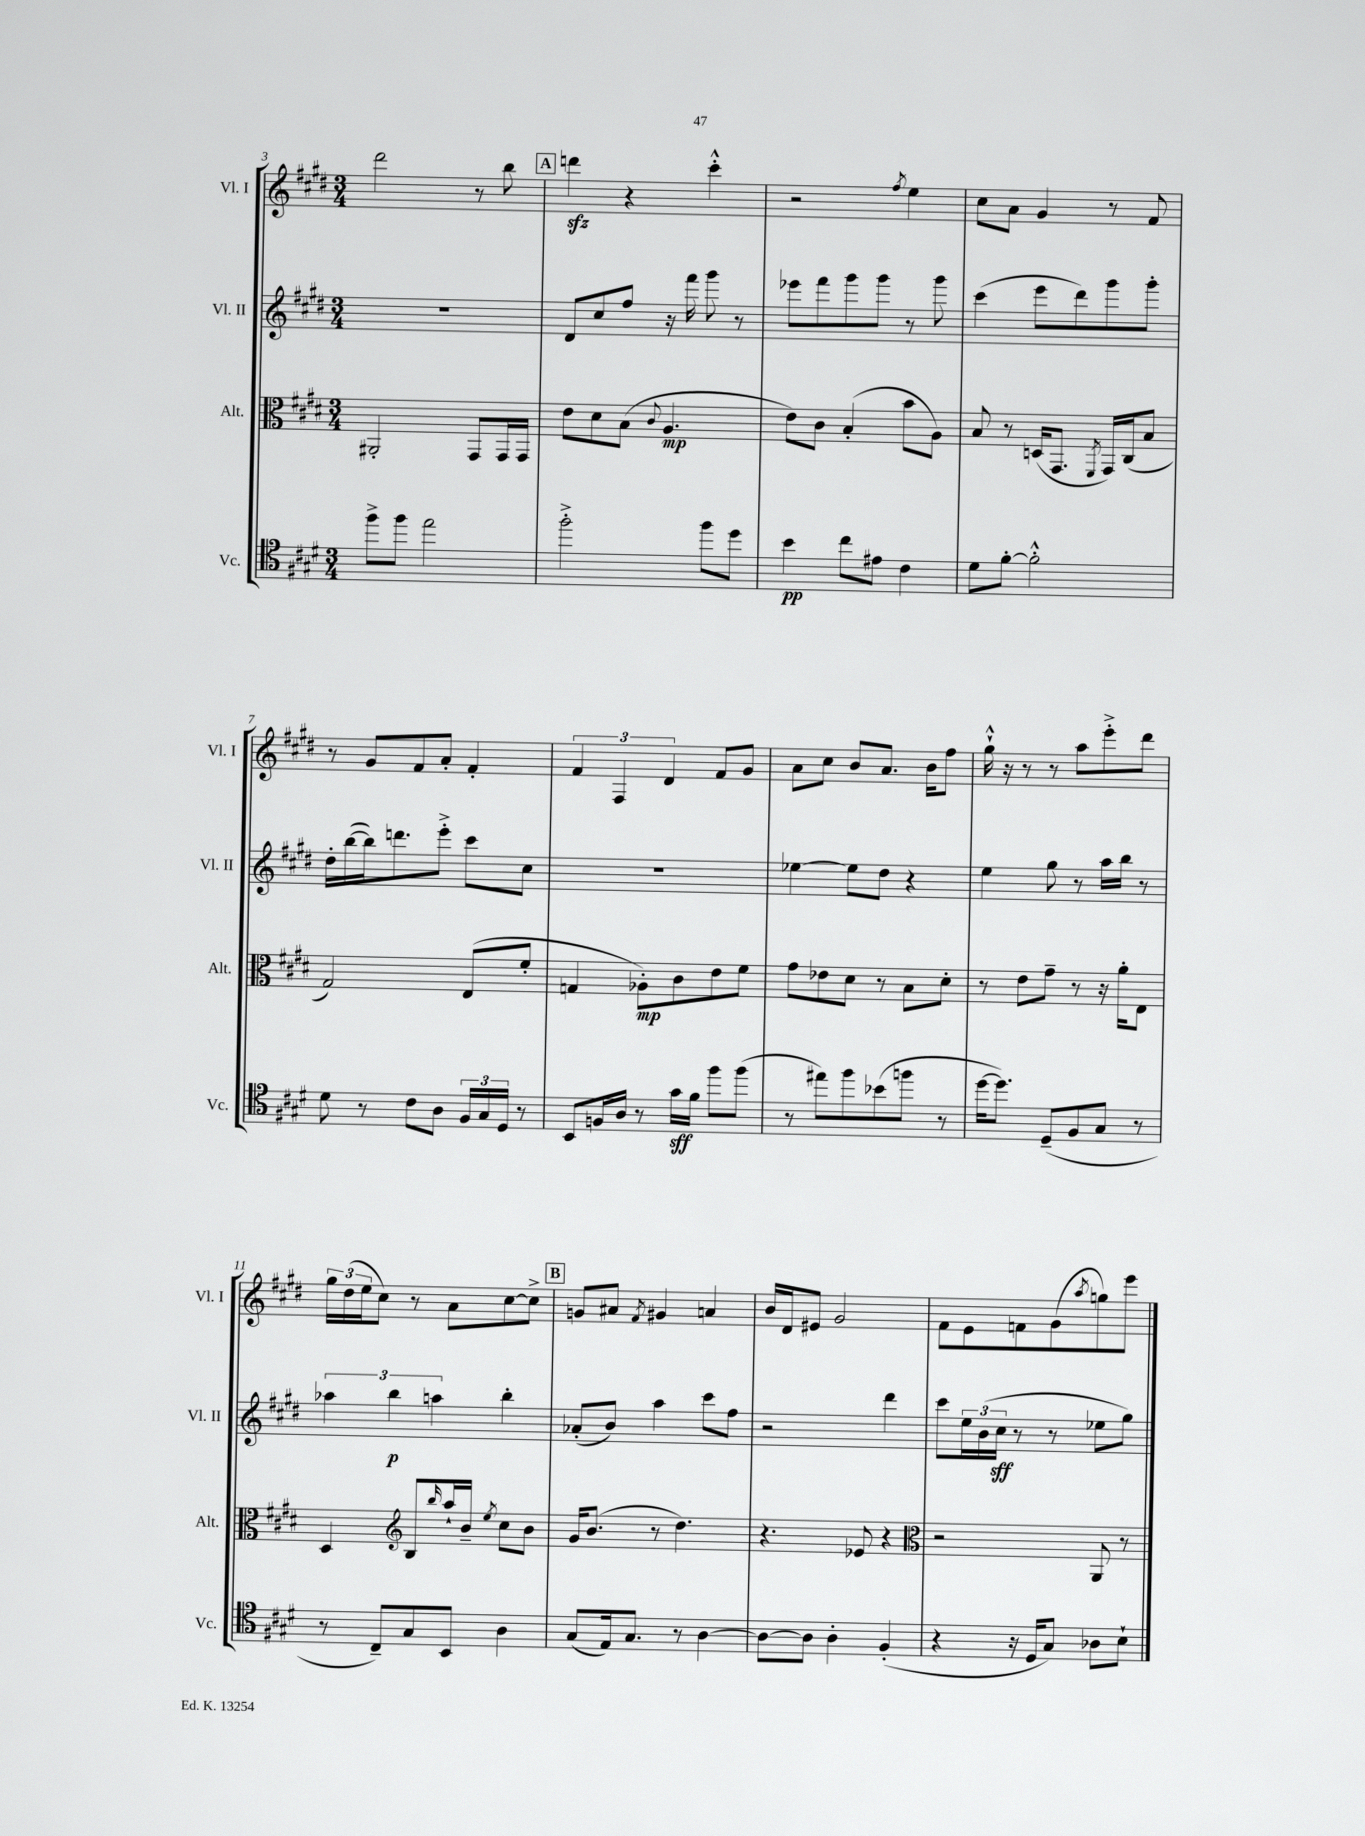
<<
\new StaffGroup <<
\new Staff = "s0" \with { instrumentName = "Vl. I" shortInstrumentName = "Vl. I" } {
    \clef treble \key e \major \numericTimeSignature \time 3/4
    dis'''2 r8 b''8 |
    \mark \markup { \box "A" } d'''4\sfz r4 cis'''4-.-^ |
    r2 \acciaccatura { fis''8 } e''4 |
    cis''8 a'8 gis'4 r8 fis'8 |
    r8 gis'8 fis'8 a'8-. fis'4-. |
    \tuplet 3/2 { fis'4 fis4 dis'4 } fis'8 gis'8 |
    a'8 cis''8 b'8 a'8. b'16 fis''8 |
    gis''16-!-^ r16 r8 r8 a''8 e'''8-.-> dis'''8 |
    \tuplet 3/2 { gis''16 dis''16( e''16 } cis''8) r8 a'8 cis''8~ cis''8-> |
    \mark \markup { \box "B" } g'8 ais'8 \acciaccatura { fis'8 } gis'4 a'4 |
    b'16 dis'16 eis'8 gis'2 |
    fis'8 e'8 f'8 gis'8( \acciaccatura { a''8 } g''8) e'''8 \bar "|." |
}
\new Staff = "s1" \with { instrumentName = "Vl. II" shortInstrumentName = "Vl. II" } {
    \clef treble \key e \major \numericTimeSignature \time 3/4
    R2. |
    \mark \markup { \box "A" } dis'8 cis''8 fis''8 r16 fis'''16 gis'''8 r8 |
    ees'''8 fis'''8 gis'''8 gis'''8 r8 gis'''8 |
    cis'''4( e'''8 dis'''8) gis'''8 gis'''8-. |
    dis''16-. b''16~( b''16) d'''8. e'''8-.-> cis'''8 cis''8 |
    R2. |
    ees''4~ ees''8 dis''8 r4 |
    e''4 gis''8 r8 a''16 b''16 r8 |
    \tuplet 3/2 { aes''4 b''4\p a''4 } b''4-. |
    \mark \markup { \box "B" } aes'8-.( b'8) a''4 cis'''8 fis''8 |
    r2 dis'''4 |
    cis'''8 \tuplet 3/2 { e''16 b'16( cis''16\sff } r8 r8 ees''8 gis''8) \bar "|." |
}
\new Staff = "s2" \with { instrumentName = "Alt." shortInstrumentName = "Alt." } {
    \clef alto \key e \major \numericTimeSignature \time 3/4
    ais,2-. gis,8 gis,16 gis,16 |
    \mark \markup { \box "A" } e'8 dis'8 b8( \appoggiatura { cis'8 } a4.\mp |
    e'8) cis'8 b4-.( b'8 a8) |
    b8 r8 d16( gis,8. \acciaccatura { fis,8 } gis,16) cis16( b8 |
    gis2) e8( fis'8-. |
    g4 aes8-.\mp) cis'8 e'8 fis'8 |
    gis'8 ees'8 dis'8 r8 b8 dis'8-. |
    r8 e'8 gis'8-- r8 r16 a'16-. e8 |
    dis4 \clef treble b8 \grace { b''16 } a''16-! b'16-- \acciaccatura { e''8 } cis''8 b'8 |
    \mark \markup { \box "B" } gis'16 b'8.( r8 dis''4.) |
    r4. ees'8 r4 |
    \clef alto r2 a,8 r8 \bar "|." |
}
\new Staff = "s3" \with { instrumentName = "Vc." shortInstrumentName = "Vc." } {
    \clef tenor \key e \major \numericTimeSignature \time 3/4
    fis''8-> fis''8 e''2 |
    \mark \markup { \box "A" } fis''2-.-> fis''8 dis''8 |
    b'4\pp cis''8 eis'8 cis'4 |
    dis'8 fis'8~-. fis'2-.-^ |
    dis'8 r8 cis'8 a8 \tuplet 3/2 { fis16 gis16 dis16 } r8 |
    b,8 f16 a16 r8 gis'16\sff fis'16 fis''8 fis''8( |
    r8 eis''8) fis''8 bes'8( f''8 r8 |
    dis''16~ dis''8.) dis8--( fis8 gis8 r8 |
    r8 cis8--) gis8 b,8 a4 |
    \mark \markup { \box "B" } gis8( e16) gis8. r8 a4~ |
    a8~ a8 a4-. fis4-.( |
    r4 r16 dis16 gis8) aes8 b8-! \bar "|." |
}
>>
>>
\layout { \context { \Score currentBarNumber = #3 } }
